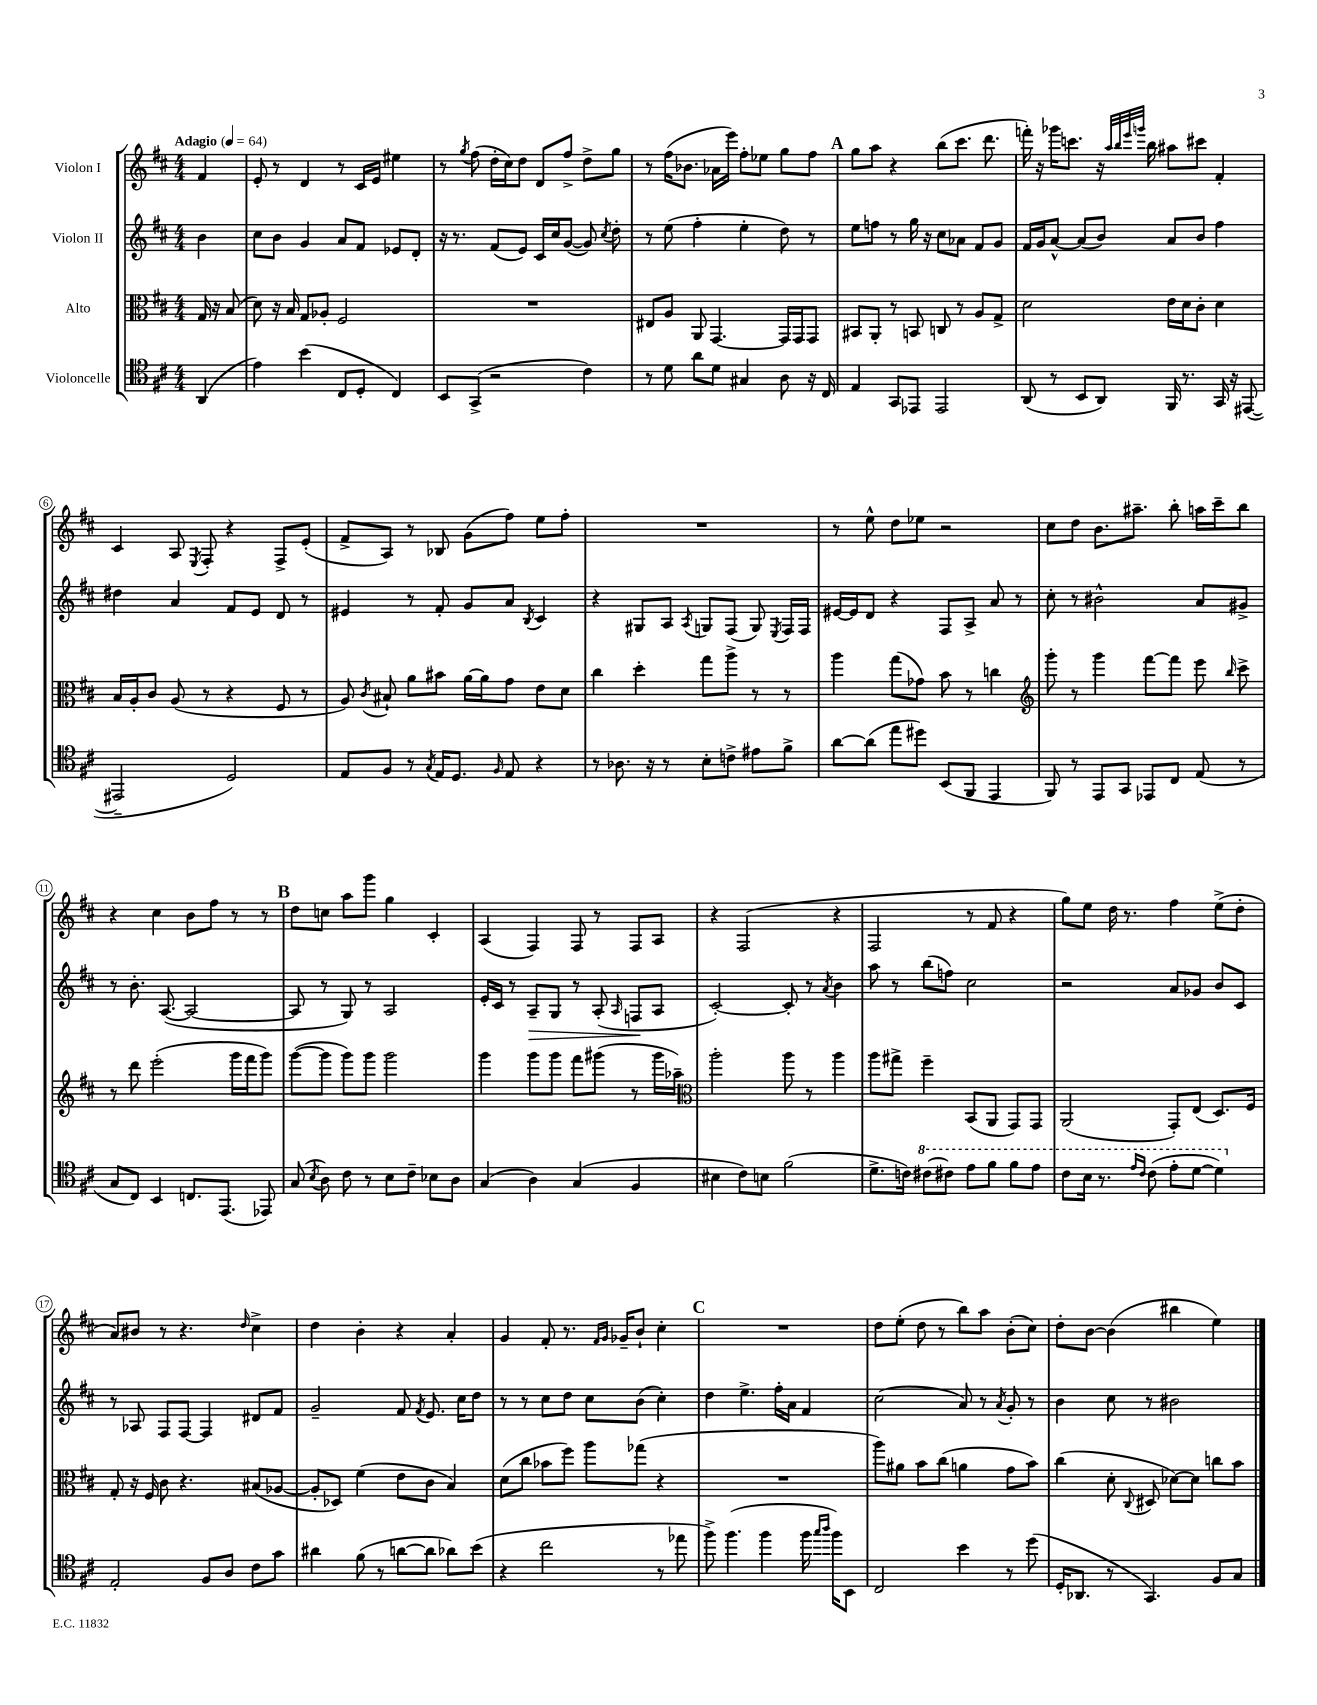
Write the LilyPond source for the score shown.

<<
\new StaffGroup <<
\new Staff = "s0" \with { instrumentName = "Violon I" } {
    \clef treble \key d \major \numericTimeSignature \time 4/4 \partial 4 \tempo "Adagio" 4 = 64
    \autoBeamOff fis'4 |
    e'8-. r8 d'4 r8 cis'16[ e'16] eis''4 |
    r8 \acciaccatura { g''8 } fis''8( d''16[-. cis''16) d''8] d'8[ fis''8]-> d''8[-> g''8] |
    r8 fis''16[( bes'8.] aes'16[ e'''16]) fis''8[-. ees''8] g''8[ fis''8] |
    \mark \markup { \bold "A" } g''8[ a''8] r4 b''8[( cis'''8.] d'''8. |
    f'''16-.) r16 ges'''16[ c'''8.] r16 \grace { a''32[ b''32 e'''32 g'''32] } b''16 ais''8[ cis'''8] fis'4-. |
    cis'4 a8 \acciaccatura { e8 } fis8-. r4 fis8[-> e'8]-.( |
    fis'8[-> a8]) r8 bes8 g'8[( fis''8]) e''8[ fis''8]-. |
    R1 |
    r8 e''8-^ d''8[ ees''8] r2 |
    cis''8[ d''8] b'8.[ ais''8.]-- b''8-. a''16[ cis'''16-- b''8] |
    r4 cis''4 b'8[ fis''8] r8 r8 |
    \mark \markup { \bold "B" } d''8[ c''8] a''8[ g'''8] g''4 cis'4-. |
    a4( fis4) fis8 r8 fis8[ a8] |
    r4 fis2( r4 |
    fis2 r8 fis'8 r4 |
    g''8[) e''8] d''16 r8. fis''4 e''8[->( d''8]-. |
    a'8[) bis'8] r8 r4. \grace { d''16 } cis''4-> |
    d''4 b'4-. r4 a'4-. |
    g'4 fis'8-. r8. \grace { fis'16[ g'16] } ges'16[-- b'8]-! cis''4-. |
    \mark \markup { \bold "C" } R1 |
    d''8[ e''8]-.( d''8 r8 b''8[) a''8] b'8[-.( cis''8]) |
    d''8[-. b'8]~ b'4( bis''4 e''4) \bar "|." |
}
\new Staff = "s1" \with { instrumentName = "Violon II" } {
    \clef treble \key d \major \numericTimeSignature \time 4/4 \partial 4
    \autoBeamOff b'4 |
    cis''8[ b'8] g'4 a'8[ fis'8] ees'8[ d'8]-. |
    r16 r8. fis'8[( e'8]) cis'16[ cis''16 g'8]~( g'8) \acciaccatura { cis''8 } d''8-. |
    r8 e''8( fis''4-. e''4-. d''8) r8 |
    \mark \markup { \bold "A" } e''8[ f''8] r8 g''16 r16 cis''8[ aes'8] fis'8[ g'8] |
    fis'16[ g'16 a'8]~-^ a'8[( b'8]) a'8[ b'8] fis''4 |
    dis''4 a'4 fis'8[ e'8] d'8 r8 |
    eis'4 r8 fis'8-. g'8[ a'8] \acciaccatura { b8 } cis'4 |
    r4 gis8[ a8] \acciaccatura { a8 } g8[ fis8]( g8) \acciaccatura { e8 } fis16[ fis16] |
    eis'16[~ eis'16 d'8] r4 fis8[ a8]-> a'8 r8 |
    cis''8-. r8 bis'2-^ a'8[ gis'8]-> |
    r8 b'8.-. a8.~( a2~ |
    \mark \markup { \bold "B" } a8 r8 g8) r8 a2 |
    e'16[-. cis'16] r8 a8[--\> g8] r8 a8-.( \grace { a16 } f8[\! a8] |
    cis'2~-.) cis'8-. r8 \acciaccatura { a'8 } b'4 |
    a''8 r8 b''8[( f''8]) cis''2 |
    r2 a'8[ ges'8] b'8[ cis'8] |
    r8 aes8 fis8[ fis8]~ fis4 dis'8[ fis'8] |
    g'2-- fis'8 \acciaccatura { fis'8 } e'8. cis''16[ d''8] |
    r8 r8 cis''8[ d''8] cis''8[ b'8]( cis''4-.) |
    \mark \markup { \bold "C" } d''4 e''4.-> fis''16[-. a'16] fis'4 |
    cis''2( a'8) r8 \acciaccatura { a'8 } g'8-. r8 |
    b'4 cis''8 r8 bis'2 \bar "|." |
}
\new Staff = "s2" \with { instrumentName = "Alto" } {
    \clef alto \key d \major \numericTimeSignature \time 4/4 \partial 4
    \autoBeamOff g16 r16 b8( |
    d'8) r16 b16 g8[ aes8]-. fis2 |
    R1 |
    eis8[ a8] a,8 g,4.~ g,16[ g,16 g,8] |
    \mark \markup { \bold "A" } bis,8[ a,8]-. r8 b,8 c8 r8 a8[ g8]-> |
    d'2 e'16[ d'16 cis'8]-. d'4 |
    b16[ a16-. cis'8] a8( r8 r4 fis8 r8 |
    a8) \acciaccatura { cis'8 } bis8-! a'8[ bis'8] a'16[~ a'16 g'8] e'8[ d'8] |
    cis''4 d''4-. g''8[ a''8]-> r8 r8 |
    a''4 g''8[( ges'8]) b'8 r8 c''4 |
    \clef treble g'''8-. r8 g'''4 fis'''8[~ fis'''8] e'''8 \grace { b''16 } cis'''8-> |
    r8 d'''8 e'''2-.( g'''16[ fis'''16 g'''8]) |
    \mark \markup { \bold "B" } g'''8[~( g'''8] g'''8[) g'''8] g'''2 |
    g'''4 g'''8[ g'''8] fis'''8[ gis'''8]( r8 gis'''16[ aes''16]--) |
    \clef alto a''2-. a''8 r8 a''4 |
    a''8[ gis''8]-> fis''4-- b,8[( a,8] g,8[) g,8] |
    a,2( g,8[-.) e8]( d8.[) fis16] |
    g8-. r16 fis16 cis'8 r4. bis8[( aes8]~ |
    aes8[-. des8]) fis'4( e'8[ cis'8] b4) |
    d'8[( cis''8] bes'8[ fis''8]) a''8[ ges''8]( r4 |
    \mark \markup { \bold "C" } R1 |
    a''8[) ais'8] b'8[ cis''8]( a'4 g'8[ b'8]) |
    cis''4( d'8-. \appoggiatura { cis8 } dis8 des'8[~) des'8] c''8[ b'8] \bar "|." |
}
\new Staff = "s3" \with { instrumentName = "Violoncelle" } {
    \clef tenor \key d \major \numericTimeSignature \time 4/4 \partial 4
    \autoBeamOff a,4( |
    e'4) b'4( cis8[ d8]-. cis4) |
    b,8[ g,8]->( r2 cis'4) |
    r8 d'8 a'8[ d'8] gis4 a8 r16 cis16 |
    \mark \markup { \bold "A" } e4 g,8[ ees,8] ees,2 |
    a,8( r8 b,8[ a,8]) fis,16 r8. g,16 r16 eis,8~( |
    eis,2-- d2) |
    e8[ fis8] r8 \acciaccatura { g8 } e16[ d8.] \grace { fis16 } e8 r4 |
    r8 aes8. r16 r8 b8[-. c'8]-> eis'8[ fis'8]-> |
    a'8[~ a'8]( e''8[ dis''8]) b,8[( fis,8] e,4 |
    fis,8) r8 e,8[ g,8] ees,8[ cis8] e8( r8 |
    g8[ cis8]) b,4 c8.[ e,8.]( ees,8) |
    \mark \markup { \bold "B" } g8( \acciaccatura { b8 } a8) cis'8 r8 b8[ cis'8]-- bes8[ a8] |
    g4( a4) g4( fis4 |
    bis4 cis'8[) b8] fis'2( |
    d'8.[-> c'16]) \ottava #1 cis''!8[~ cis''!8] e''8[ fis''8] fis''8[ e''8] |
    cis''8[ b'16] r8. \grace { e''16[ cis''16] } cis''8( e''8[-. d''8]~ d''4) \ottava #0 |
    e2-. fis8[ a8] cis'8[ g'8] |
    ais'4 fis'8( r8 a'8[~ a'8] aes'8[) b'8]( |
    r4 cis''2 r8 ees''8 |
    \mark \markup { \bold "C" } fis''8->) fis''4.( fis''4 fis''16 \grace { g''16[ a''16] } fis''16[) b,8] |
    cis2 b'4 r8 d''8( |
    d16[-. aes,8.] r8 g,4.) fis8[ g8] \bar "|." |
}
>>
>>
\layout { \context { \Score \override BarNumber.stencil = #(make-stencil-circler 0.1 0.3 ly:text-interface::print) } }
